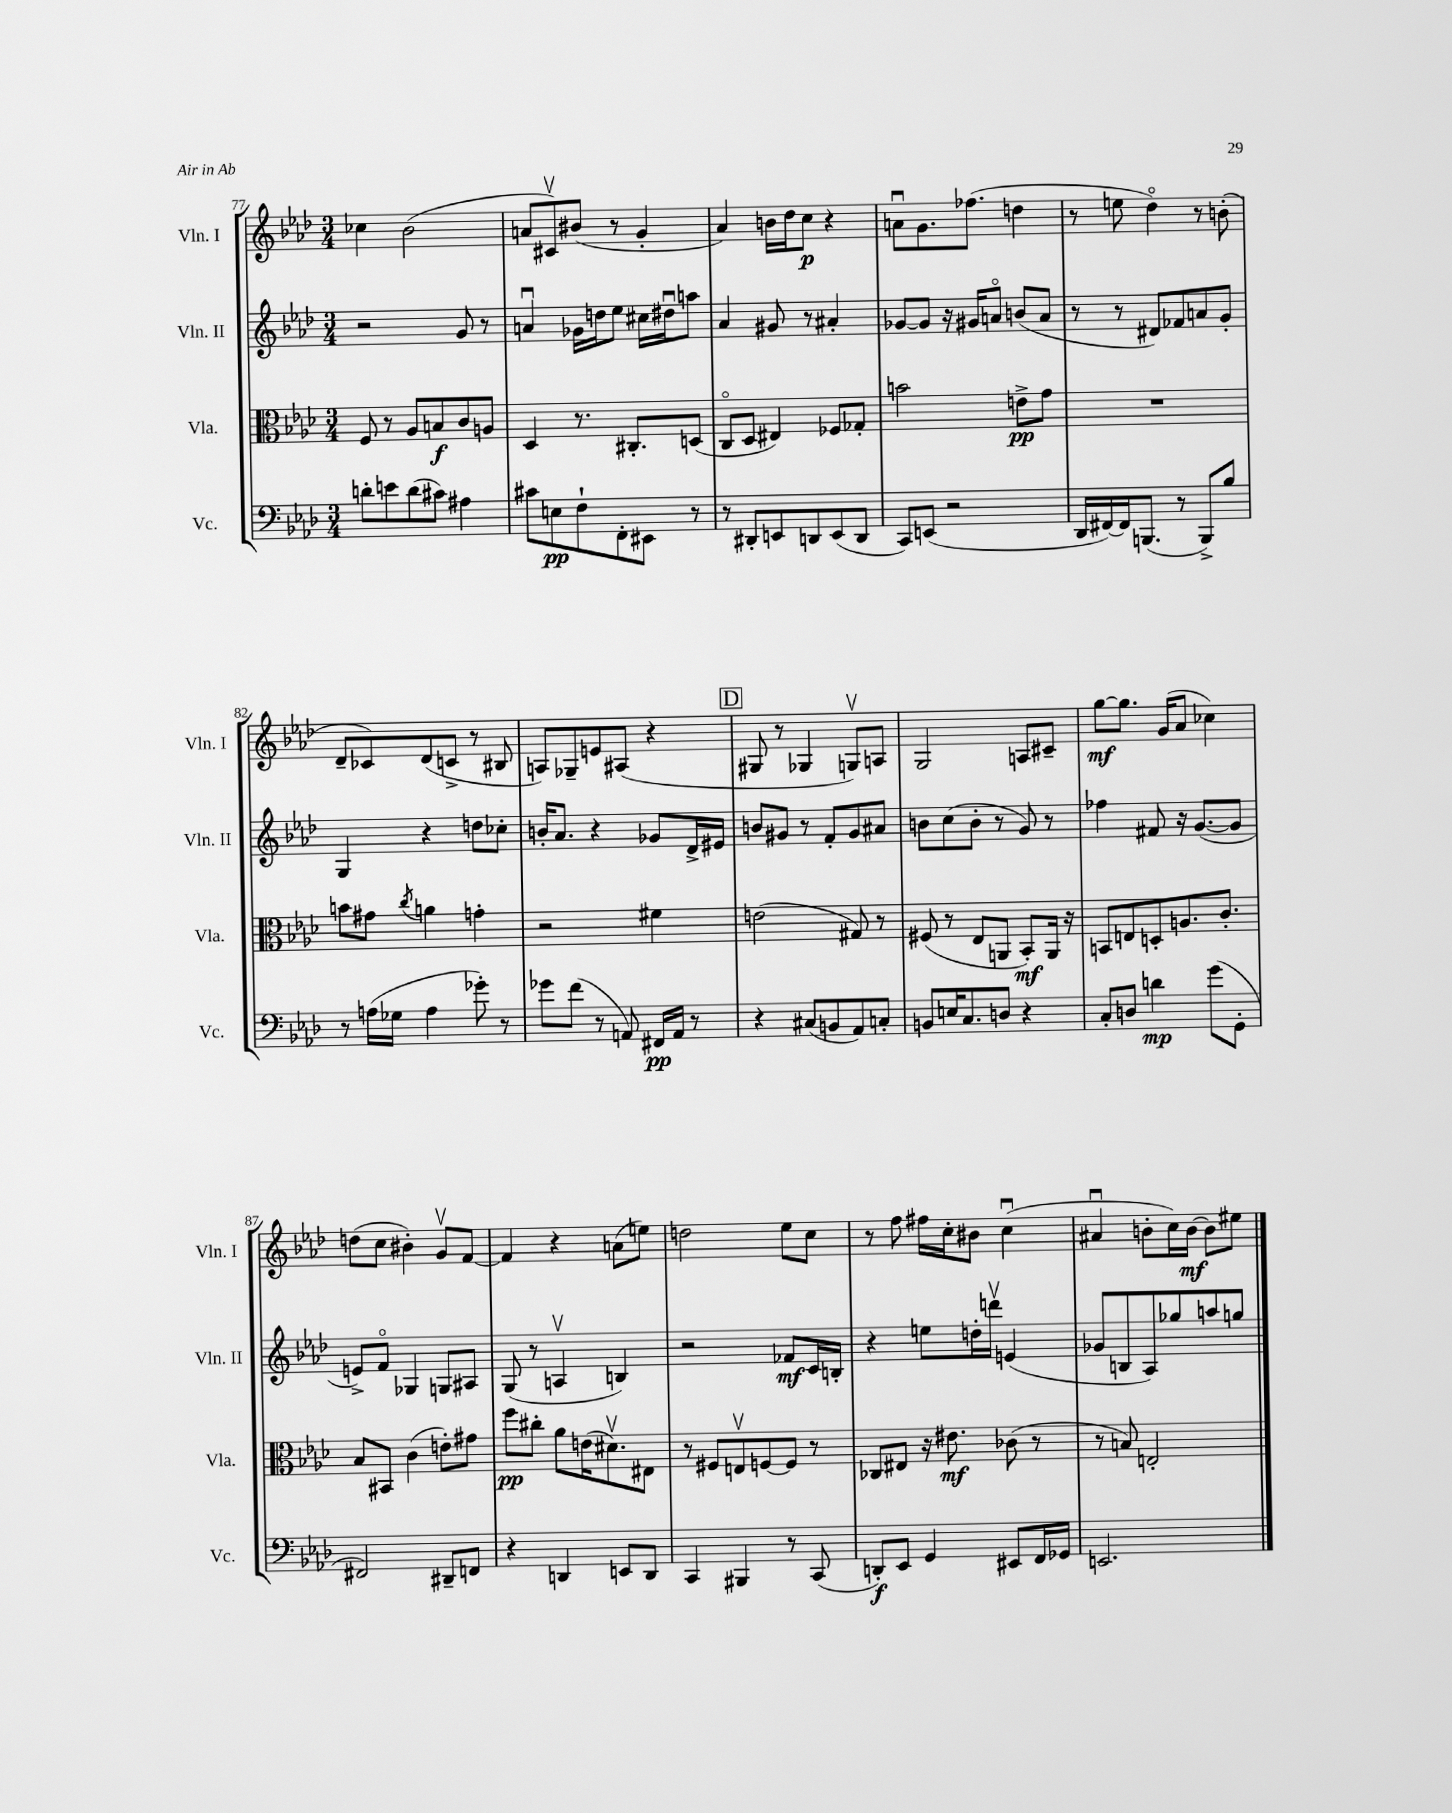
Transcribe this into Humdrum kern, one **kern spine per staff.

**kern	**dynam	**kern	**dynam	**kern	**dynam	**kern	**dynam
*part4	*part4	*part3	*part3	*part2	*part2	*part1	*part1
*staff4	*staff4	*staff3	*staff3	*staff2	*staff2	*staff1	*staff1
*I"Vc.	*	*I"Vla.	*	*I"Vln. II	*	*I"Vln. I	*
*I'Vc.	*	*I'Vla.	*	*I'Vln. II	*	*I'Vln. I	*
*clefF4	*	*clefC3	*	*clefG2	*	*clefG2	*
*k[b-e-a-d-]	*	*k[b-e-a-d-]	*	*k[b-e-a-d-]	*	*k[b-e-a-d-]	*
*M3/4	*	*M3/4	*	*M3/4	*	*M3/4	*
=77	=77	=77	=77	=77	=77	=77	=77
8dn'\L	.	8F/	.	2r	.	4cc-X\	.
8en\	.	8r	.	.	.	.	.
(8d\	.	8A-/L	.	.	.	(2b-\	.
8c#X\J)	.	8Bn/	f	.	.	.	.
4A#X\	.	8c/	.	8g/	.	.	.
.	.	8An/J	.	8r	.	.	.
=78	=78	=78	=78	=78	=78	=78	=78
8c#X\L	.	4D-/	.	4anu/	.	8an/L	.
8En\	pp	.	.	.	.	8c#Xv/)	.
8F`\	.	8.r	.	16g-X\LL	.	(8b#X/J	.
.	.	.	.	16ddn\J	.	.	.
8FF'\	.	.	.	8ee-\J	.	8r	.
.	.	8.C#X'/L	.	.	.	.	.
8EE#X\J	.	.	.	16cc#X\LL	.	4g'/	.
.	.	.	.	16dd#Xu\J	.	.	.
8r	.	(8Dn/J	.	8aan\J	.	.	.
=79	=79	=79	=79	=79	=79	=79	=79
8r	.	8C/L	.	4a-/	.	4a-/)	.
8DD#X'/L	.	8D-/J	.	.	.	.	.
8EEn/	.	4E#X/)	.	8g#X/	.	16bn\LL	.
.	.	.	.	.	.	16dd-\J	.
8DDn/	.	.	.	8r	.	8cc\J	p
(8EE/	.	8F-X/L	.	4a#X'/	.	4r	.
8DD/J	.	8G-X'/J	.	.	.	.	.
=80	=80	=80	=80	=80	=80	=80	=80
8CC/L)	.	2bn\	.	[8g-X/L	.	8anu\L	.
(8EEn/J	.	.	.	8g-/J]	.	8.g\	.
2r	.	.	.	16r	.	.	.
.	.	.	.	16g#X/KL	.	(8.ff-X\J	.
.	.	.	.	8an/J	.	.	.
.	.	8en^\L	pp	(8bn/L	.	4ddn\	.
.	.	8g\J	.	8a/J	.	.	.
=81	=81	=81	=81	=81	=81	=81	=81
16DD-/LL	.	2.r	.	8r	.	8r	.
[16FF#X/)	.	.	.	.	.	.	.
16FF#/J]	.	.	.	8r	.	8een\	.
(8.BBBn/J	.	.	.	.	.	.	.
.	.	.	.	8d#X/L)	.	4dd-\)	.
8r	.	.	.	8f-X/	.	.	.
8BBB^/L)	.	.	.	8an/	.	8r	.
8B-/J	.	.	.	8g'/J	.	(8bn'\	.
!!LO:LB:g=z
=82	=82	=82	=82	=82	=82	=82	=82
8r	.	8bn\L	.	4G/	.	8d-~/L	.
(16An\LL	.	8g#X\J	.	.	.	8c-X/)	.
16G-X\JJ	.	.	.	.	.	.	.
.	.	8qcc/	.	.	.	.	.
4A\	.	4an\	.	4r	.	(8d-/	.
.	.	.	.	.	.	8cn^/J	.
8g-X'\)	.	4gn'\	.	8ddn\L	.	8r	.
8r	.	.	.	8cc-X'\J	.	8B#X/	.
=83	=83	=83	=83	=83	=83	=83	=83
8g-X\L	.	2r	.	16bn'/KL	.	8An/L)	.
.	.	.	.	8.a-/J	.	.	.
(8f\J	.	.	.	.	.	8G-X~/	.
8r	.	.	.	4r	.	8en/	.
8AAn/)	.	.	.	.	.	(8A#X/J	.
16FF#X/LL	pp	4f#X\	.	8g-X/L	.	4r	.
16AA/JJ	.	.	.	.	.	.	.
8r	.	.	.	16d-^/L	.	.	.
.	.	.	.	16e#X/JJ	.	.	.
!!LO:REH:place=s1:t=D
=84	=84	=84	=84	=84	=84	=84	=84
4r	.	(2en\	.	8bn/L	.	8G#X/	.
.	.	.	.	8g#X/J	.	8r	.
(8C#X/L	.	.	.	8r	.	4G-X/	.
8BBn/	.	.	.	8f'/L	.	.	.
8AA-/)	.	8G#X/)	.	8g#/	.	8Gnv/L)	.
8Cn'/J	.	8r	.	8a#X/J	.	8An/J	.
=85	=85	=85	=85	=85	=85	=85	=85
8BBn/L	.	(8F#X/	.	8bn\L	.	2G/	.
16En/K	.	8r	.	(8cc\	.	.	.
8.C/	.	.	.	.	.	.	.
.	.	8E-/L	.	8b'\J	.	.	.
8Dn/J	.	8AAn/J	.	8r	.	.	.
4r	.	8BB-'/L)	mf	8g/)	.	8An/L	.
.	.	16AA/Jk	.	8r	.	8c#X~/J	.
.	.	16r	.	.	.	.	.
=86	=86	=86	=86	=86	=86	=86	=86
8C'/L	.	8BBn/L	.	4ff-X\	.	[8gg\L	mf
8Dn/J	.	8En/	.	.	.	8.gg\J]	.
4dn\	mp	8Dn'/	.	8f#X/	.	.	.
.	.	.	.	.	.	(16g/KL	.
.	.	8.An/	.	16r	.	8a-/J	.
.	.	.	.	([8.g/L	.	.	.
(8g\L	.	.	.	.	.	4cc-X\)	.
.	.	8.c'/J	.	.	.	.	.
8GG'\J	.	.	.	8g/J]	.	.	.
!!LO:LB:g=z
=87	=87	=87	=87	=87	=87	=87	=87
2FF#X/)	.	8B-/L	.	8en^/L)	.	(8ddn\L	.
.	.	8BB#X/J	.	8f/J	.	8cc\J	.
.	.	(4c\	.	4G-X/	.	4b#X'\)	.
8DD#X~/L	.	8en'\L)	.	8Gn/L	.	8gv/L	.
8FFn/J	.	8g#X\J	.	8A#X/J	.	[8f/J	.
=88	=88	=88	=88	=88	=88	=88	=88
4r	.	8ff\L	pp	(8G/	.	4f/]	.
.	.	8cc#X'\J	.	8r	.	.	.
4DDn/	.	8a-\L	.	4Anv/	.	4r	.
.	.	(16en\K	.	.	.	.	.
.	.	8.d#Xv\)	.	.	.	.	.
8EEn/L	.	.	.	4Bn/)	.	(8an\L	.
8DD/J	.	8E#X\J	.	.	.	8een\J)	.
=89	=89	=89	=89	=89	=89	=89	=89
4CC/	.	8r	.	2r	.	2ddn\	.
.	.	8F#X/L	.	.	.	.	.
4BBB#X/	.	8Env/	.	.	.	.	.
.	.	[8Fn/	.	.	.	.	.
8r	.	8F/J]	.	8f-X/L	mf	8ee-\L	.
(8CC/	.	8r	.	16c/L	.	8cc\J	.
.	.	.	.	16Bn'/JJ	.	.	.
=90	=90	=90	=90	=90	=90	=90	=90
8DDn'/L)	f	8C-X/L	.	4r	.	8r	.
8EE-/J	.	8E#X/J	.	.	.	8ff\	.
4GG/	.	16r	.	8een\L	.	16ff#X\LL	.
.	.	8.e#X\	mf	.	.	16cc'\J	.
.	.	.	.	16ddn'\L	.	8b#X\J	.
.	.	.	.	16dddnv\JJ	.	.	.
8EE#X/L	.	(8c-X\	.	(4en/	.	(4ccu\	.
16FF/L	.	8r	.	.	.	.	.
16GG-X/JJ	.	.	.	.	.	.	.
=91	=91	=91	=91	=91	=91	=91	=91
2.EEn/	.	8r	.	8g-X/L	.	4a#Xu/	.
.	.	8Bn/)	.	8Bn/	.	.	.
.	.	2En'/	.	8A-/)	.	8bn'\L	.
.	.	.	.	8gg-X/	.	16cc\L)	.
.	.	.	.	.	.	[16b\JJ	mf
.	.	.	.	8aan/	.	8b\L]	.
.	.	.	.	8ggn/J	.	8ee#X\J	.
==	==	==	==	==	==	==	==
*-	*-	*-	*-	*-	*-	*-	*-
